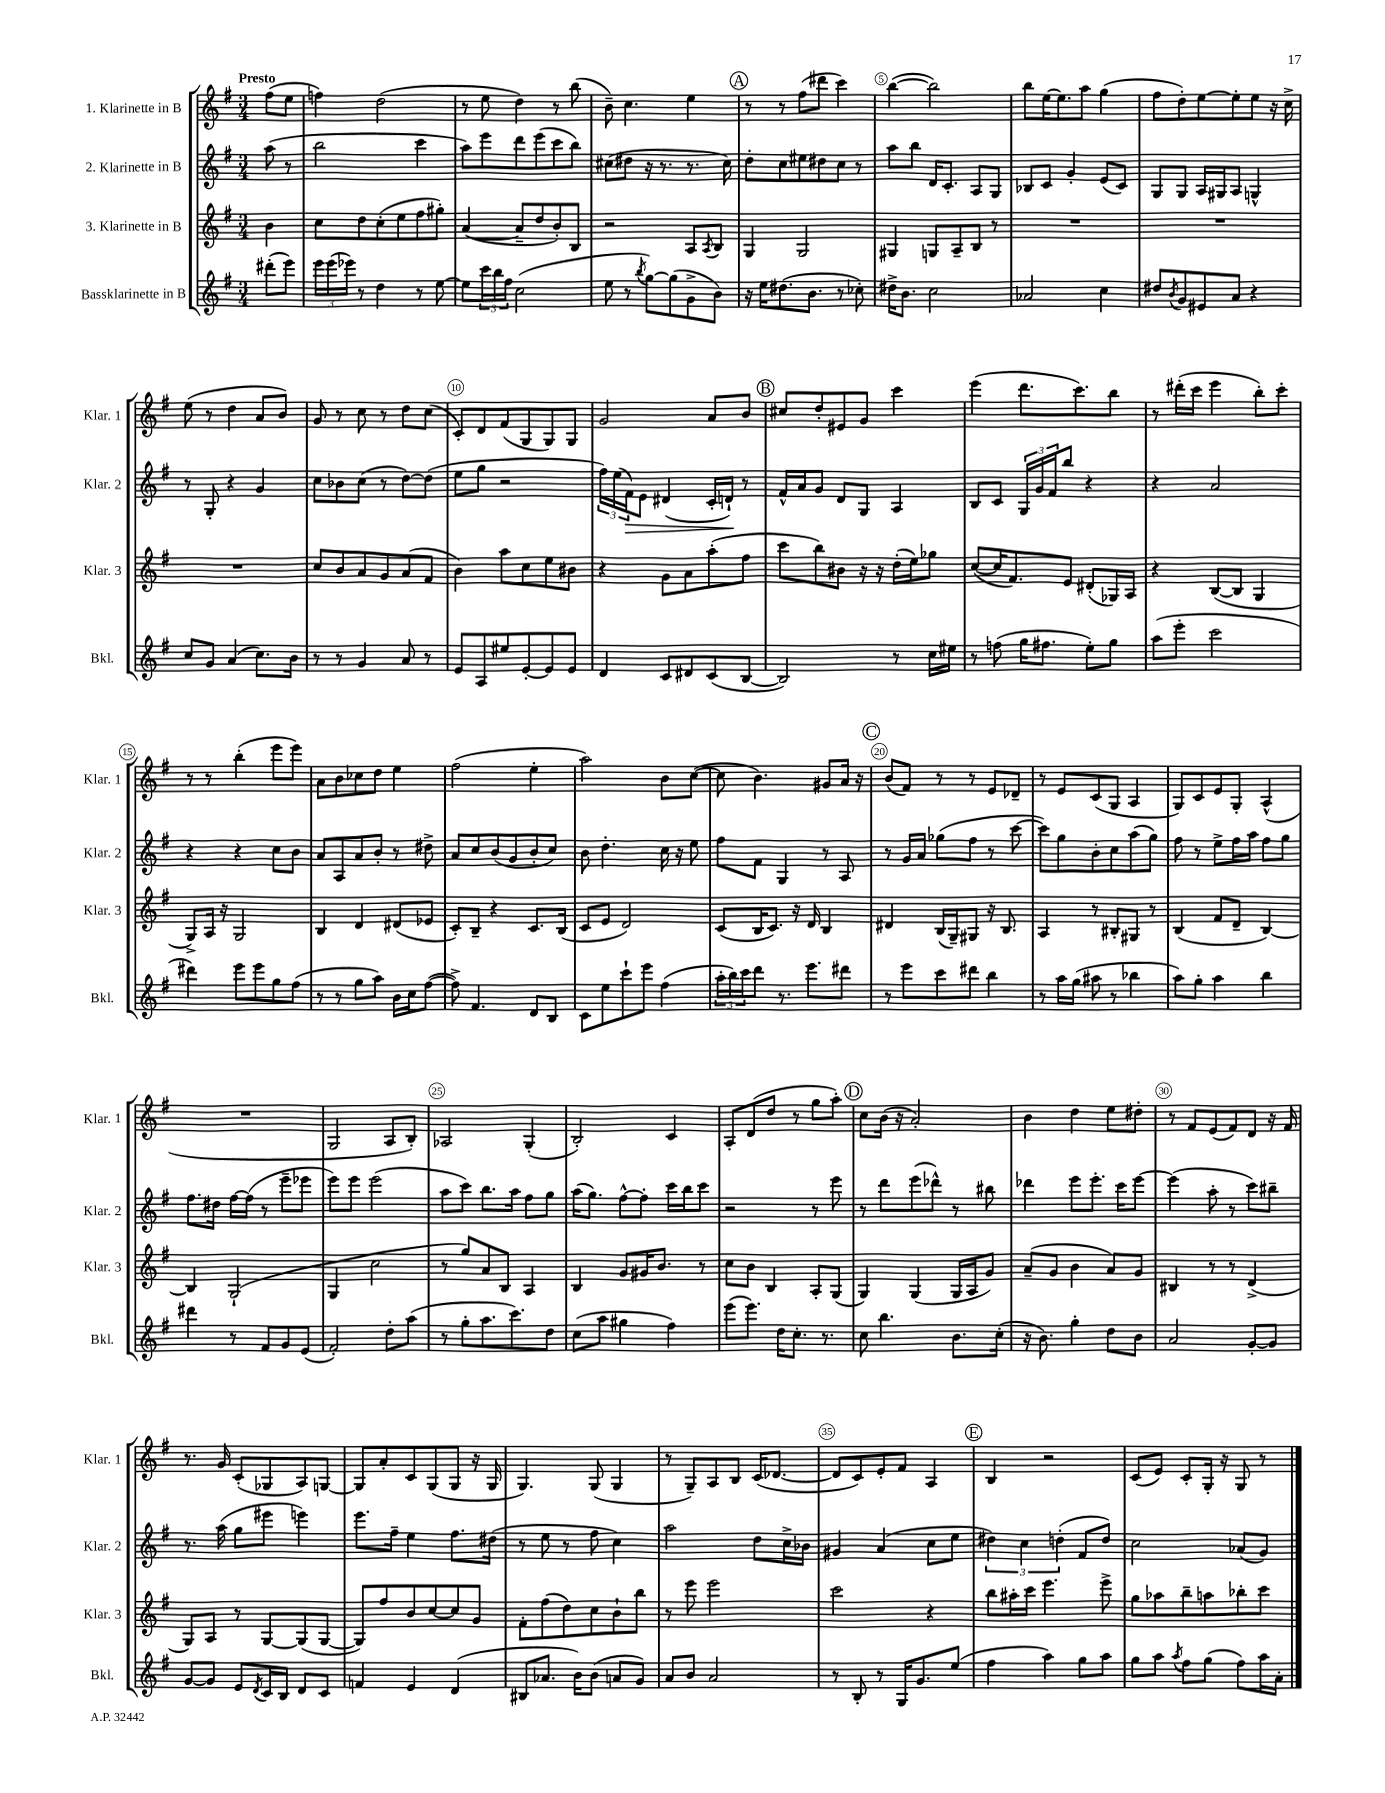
<<
\new StaffGroup <<
\new Staff = "s0" \with { instrumentName = "1. Klarinette in B" shortInstrumentName = "Klar. 1" } {
    \clef treble \key g \major \numericTimeSignature \time 3/4 \partial 4 \tempo "Presto"
    fis''8( e''8 |
    f''4) d''2( |
    r8 e''8 d''4) r8 b''8( |
    b'8--) c''4. e''4 |
    \mark \markup { \circle "A" } r8 r8 fis''8( dis'''8 c'''4) |
    b''4~( b''2) |
    b''8 e''16~ e''8. a''8 g''4( |
    fis''8 d''8-.) e''8~ e''8-. e''8 r16 c''16-> |
    e''8( r8 d''4 a'8 b'8) |
    g'8 r8 c''8 r8 d''8 c''8( |
    c'8-.) d'8 fis'8( g8 g8) g8 |
    g'2 a'8 b'8 |
    \mark \markup { \circle "B" } cis''8 d''8-. eis'8 g'8 c'''4 |
    e'''4( d'''8. c'''8.) b''8 |
    r8 dis'''16-.( c'''16 e'''4 b''8-.) c'''8-. |
    r8 r8 b''4-.( e'''8 e'''8) |
    a'8 b'8 ces''8 d''8 e''4 |
    fis''2( e''4-. |
    a''2) b'8 c''8~( |
    c''8 b'4.) gis'8 a'16 r16 |
    \mark \markup { \circle "C" } b'8( fis'8) r8 r8 e'8 des'8-- |
    r8 e'8 c'8( g8 a4 |
    g8) c'8 e'8 g8-. a4-^( |
    R2. |
    g2 a8 b8-.) |
    aes2 g4-.( |
    b2-.) c'4 |
    a8-. d'8( d''8 r8 g''8 a''8-.) |
    \mark \markup { \circle "D" } c''8 b'16( r16 a'2-.) |
    b'4 d''4 e''8 dis''8-. |
    r8 fis'8 e'8( fis'8) d'8 r16 fis'16 |
    r8. g'16 c'8-.( ges8 a8) g8~ |
    g8 a'8-. c'8 g8( g8 r16 g16 |
    g4.) g8( g4 |
    r8 g8--) a8 b8 c'16( des'8.~ |
    des'8 c'8) e'8-. fis'8 a4 |
    \mark \markup { \circle "E" } b4 r2 |
    c'8( e'8) c'8-. g16-. r16 g8 r8 \bar "|." |
}
\new Staff = "s1" \with { instrumentName = "2. Klarinette in B" shortInstrumentName = "Klar. 2" } {
    \clef treble \key g \major \numericTimeSignature \time 3/4 \partial 4
    a''8( r8 |
    b''2 c'''4 |
    a''8) e'''8 d'''8 e'''8( c'''8 b''8) |
    cis''8( dis''8 r16 r8. r8. cis''16) |
    \mark \markup { \circle "A" } d''8-. c''8 eis''8 dis''8 c''8 r8 |
    a''8 b''8 d'16 c'8.-. a8 g8 |
    bes8 c'8 g'4-. e'8( c'8) |
    g8 g8 a16 gis16 a8 g4-^ |
    r8 g8-. r4 g'4 |
    c''8 bes'8 c''8( r8 d''8~) d''8( |
    e''8 g''8 r2 |
    \tuplet 3/2 { fis''16) e''16( fis'16\>) } e'8 dis'4( c'16-. d'16-!\!) r8 |
    \mark \markup { \circle "B" } fis'16-^ a'16 g'8 d'8 g8 a4 |
    b8 c'8 \tuplet 3/2 { g16 g'16 fis'16 } b''8 r4 |
    r4 a'2 |
    r4 r4 c''8 b'8 |
    a'8 a8 a'8 b'8-. r8 dis''8-> |
    a'8 c''8 b'8( g'8 b'8-. c''8) |
    b'8 d''4.-. c''16 r16 e''8 |
    fis''8 fis'8 g4 r8 a8 |
    \mark \markup { \circle "C" } r8 g'16 a'16 ges''8( fis''8 r8 c'''8~ |
    c'''8) g''8 b'8-. c''8 a''8( g''8) |
    fis''8 r8 e''8-> fis''16 a''16 fis''8 g''8 |
    fis''8. dis''16 fis''16~ fis''16( r8 e'''8-- ees'''8 |
    e'''8) e'''8 e'''2( |
    a''8 c'''8) b''8. a''16 fis''8 g''8 |
    a''16( g''8.) fis''8~-^ fis''8-. c'''16 b''16 c'''8 |
    r2 r8 e'''8 |
    \mark \markup { \circle "D" } r8 d'''8 e'''8( des'''8-^) r8 bis''8 |
    des'''4 e'''8 e'''8.-. c'''16 e'''8~ |
    e'''4( a''8-. r8 c'''8) bis''8-- |
    r8. a''16( g''8 eis'''8 e'''4) |
    e'''8. fis''16-- e''4 fis''8. dis''16( |
    r8 e''8 r8 fis''8 c''4) |
    a''2 d''8 c''16-> bes'16 |
    gis'4 a'4( c''8 e''8 |
    \mark \markup { \circle "E" } \tuplet 3/2 { dis''4) c''4 d''4-.( } fis'8 d''8) |
    c''2 aes'8( g'8) \bar "|." |
}
\new Staff = "s2" \with { instrumentName = "3. Klarinette in B" shortInstrumentName = "Klar. 3" } {
    \clef treble \key g \major \numericTimeSignature \time 3/4 \partial 4
    b'4 |
    c''8 d''8 c''8-.( e''8 fis''8 gis''8-.) |
    a'4~( a'8-- d''8 b'8-.) b8 |
    r2 a8 \acciaccatura { a8 } b8 |
    \mark \markup { \circle "A" } g4 g2 |
    gis4 g8 a8-- b8 r8 |
    R2. |
    R2. |
    R2. |
    c''8 b'8 a'8 g'8 a'8( fis'8 |
    b'4) a''8 c''8 e''8 bis'8 |
    r4 g'8 a'8 a''8-.( fis''8 |
    \mark \markup { \circle "B" } c'''8 b''8) bis'8 r16 r16 d''16-.( e''16) ges''8 |
    c''8~( c''16 fis'8.) e'8 dis'8-.( ges16) a16 |
    r4 b8~( b8 g4 |
    g8->) a16 r16 g2 |
    b4 d'4 dis'8( ees'8 |
    c'8-.) b8-- r4 c'8. b16( |
    c'8 e'8 d'2) |
    c'8( b16 c'8.) r16 d'16 b4 |
    \mark \markup { \circle "C" } dis'4 b16( g16--) gis8 r16 b8. |
    a4 r8 bis8-. gis8 r8 |
    b4( fis'8 d'8-- b4~) |
    b4 g2-!( |
    g4 c''2 |
    r8 g''8) a'8 b8 a4 |
    b4 g'8 gis'16 b'8. r8 |
    c''8 b'8 b4 a8-. g8( |
    \mark \markup { \circle "D" } g4) g4( g16 a16 g'8) |
    a'8--( g'8 b'4 a'8) g'8 |
    bis4 r8 r8 d'4->( |
    g8) a8 r8 g8~ g8( g8~ |
    g8) fis''8 b'8 c''8~ c''8 g'8 |
    fis'8-. fis''8( d''8) c''8 b'8-! b''8 |
    r8 e'''8 e'''2 |
    c'''2 r4 |
    \mark \markup { \circle "E" } b''8 ais''16-. c'''16 e'''4. e'''8-> |
    g''8 aes''8 b''8-- a''8 bes''8-. c'''8 \bar "|." |
}
\new Staff = "s3" \with { instrumentName = "Bassklarinette in B" shortInstrumentName = "Bkl." } {
    \clef treble \key g \major \numericTimeSignature \time 3/4 \partial 4
    dis'''8-.( e'''8) |
    \tuplet 3/2 { e'''16 e'''16( ees'''16) } r8 d''4 r8 e''8~ |
    e''8 \tuplet 3/2 { c'''16 b''16 fis''16 } c''2( |
    e''8 r8 \acciaccatura { b''8 } g''8~) g''8( g'8-> b'8) |
    \mark \markup { \circle "A" } r16 e''16 dis''8.( b'8. r8 ces''8-.) |
    dis''16-> b'8. c''2 |
    aes'2 c''4 |
    dis''8 \acciaccatura { b'8 } g'8 eis'8 a'8 r4 |
    c''8 g'8 a'4( c''8.) b'16 |
    r8 r8 g'4 a'8 r8 |
    e'8 a8 eis''8 e'8~-. e'8 e'8 |
    d'4 c'8 dis'8 c'8( b8~ |
    \mark \markup { \circle "B" } b2) r8 c''16 eis''16 |
    r8 f''8( g''16 fis''8. e''8-.) g''8 |
    a''8( e'''8-. c'''2 |
    dis'''4) e'''8 e'''8 g''8 fis''8( |
    r8 r8 g''8 a''8) b'16 c''16 fis''8~( |
    fis''8->) fis'4. d'8 b8 |
    c'8 e''8 c'''8-! e'''8 fis''4( |
    \tuplet 3/2 { a''16-. b''16) c'''16 } d'''8 r8. e'''8. dis'''8 |
    \mark \markup { \circle "C" } r8 e'''8 c'''8 dis'''8 b''4 |
    r8 a''16 g''16( ais''8 r8 bes''4 |
    a''8) g''8-. a''4 b''4 |
    dis'''4 r8 fis'8 g'8 e'8( |
    fis'2-.) d''8-. a''8( |
    r8 g''8-. a''8. c'''8.) d''8 |
    c''8( a''8 gis''4 fis''4) |
    e'''8( e'''8.) d''16 c''8.-. r8. |
    \mark \markup { \circle "D" } c''8 b''4. b'8. c''16-.( |
    r16 b'8.) g''4-. d''8 b'8 |
    a'2 g'8~-. g'8 |
    g'8~ g'8 e'8 \acciaccatura { d'8 } c'16 b16 d'8 c'8 |
    f'4 e'4 d'4( |
    bis8 aes'8. b'16) b'8( a'8 g'8) |
    a'8 b'8 a'2 |
    r8 b8-. r8 g16 g'8. e''8( |
    \mark \markup { \circle "E" } fis''4 a''4) g''8 a''8 |
    g''8 a''8 \acciaccatura { a''8 } fis''8 g''8( fis''8) a''16 a'16-. \bar "|." |
}
>>
>>
\layout { \context { \Score \override BarNumber.break-visibility = ##(#f #t #t) barNumberVisibility = #(every-nth-bar-number-visible 5) \override BarNumber.stencil = #(make-stencil-circler 0.1 0.3 ly:text-interface::print) } }
